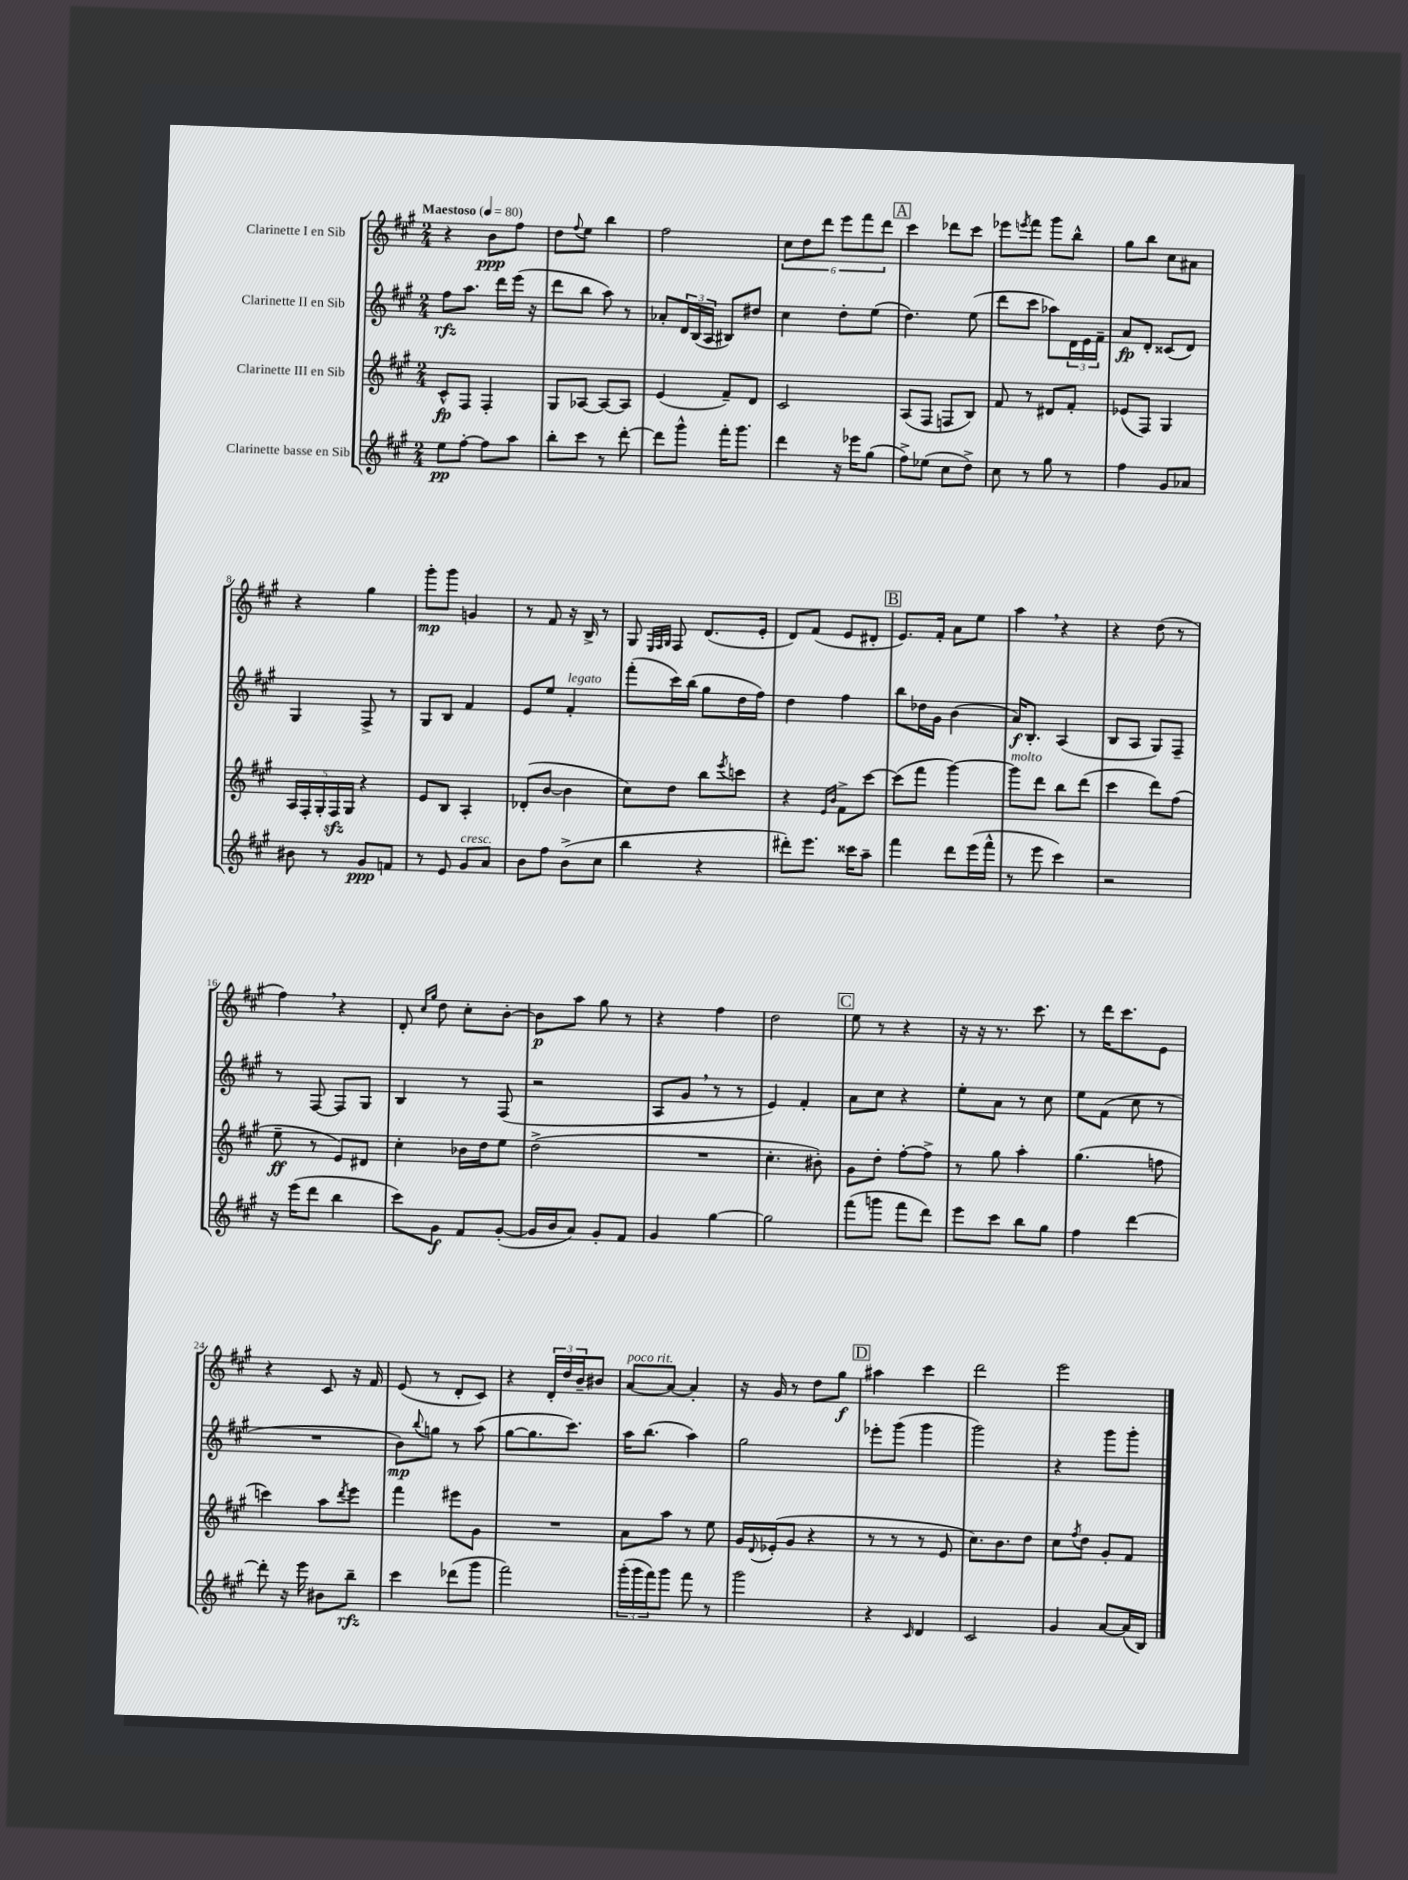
<<
\new StaffGroup <<
\new Staff = "s0" \with { instrumentName = "Clarinette I en Sib" } {
    \clef treble \key a \major \numericTimeSignature \time 2/4 \tempo "Maestoso" 4 = 80
    r4 b'8\ppp fis''8 |
    d''8 \appoggiatura { fis''8 } e''8 b''4 |
    fis''2 |
    \tuplet 6/4 { cis''8 d''8 d'''8 e'''8 fis'''8 d'''8 } |
    \mark \markup { \box "A" } cis'''4 des'''8 cis'''8 |
    ees'''8 \acciaccatura { e'''8 } fis'''8 gis'''8 b''8-^ |
    gis''8 b''8 cis''8 ais'8 |
    r4 gis''4 |
    gis'''8-.\mp gis'''8 g'4 |
    r8 fis'8 r16 b16-> r8 |
    gis8 \grace { e32 fis32 gis32 } fis8 d'8.( e'16-. |
    d'8) fis'8( e'8 dis'8-. |
    \mark \markup { \box "B" } e'8.) fis'16-. a'8 e''8 |
    a''4 \breathe r4 |
    r4 d''8( r8 |
    fis''4) \breathe r4 |
    d'8-. \grace { cis''16 gis''16 } d''8 cis''8-. b'8~-. |
    b'8\p a''8 gis''8 r8 |
    r4 fis''4 |
    d''2 |
    \mark \markup { \box "C" } e''8 r8 r4 |
    r16 r16 r8. cis'''8. |
    r8 d'''16 cis'''8. e'8 |
    r4 cis'8 r16 fis'16 |
    e'8( r8 d'8-. cis'8) |
    r4 \tuplet 3/2 { d'16-. d''16 b'16-- } bis'8 |
    a'8~^\markup { \italic "poco rit." } a'8~ a'4-. |
    r16 gis'16 r8 d''8 gis''8\f |
    \mark \markup { \box "D" } ais''4 cis'''4 |
    d'''2 |
    e'''2 \bar "|." |
}
\new Staff = "s1" \with { instrumentName = "Clarinette II en Sib" } {
    \clef treble \key a \major \numericTimeSignature \time 2/4
    fis''8\rfz a''8. d'''16 e'''16( r16 |
    d'''8 b''8 a''8) r8 |
    aes'8-. \tuplet 3/2 { d'16 b16( a16 } bis8) dis''8 |
    cis''4 d''8-. e''8( |
    \mark \markup { \box "A" } d''4.) e''8( |
    d'''8 cis'''8 aes''8) \tuplet 3/2 { d'16 e'16 fis'16-- } |
    a'8\fp d'8-. cisis'8( d'8) |
    gis4 fis8-> r8 |
    gis8 b8 fis'4 |
    e'8 e''8 fis'4-.^\markup { \italic "legato" } |
    fis'''8-.( cis'''16) b''16( gis''8 d''16 fis''16) |
    d''4 fis''4 |
    \mark \markup { \box "B" } b''8 des''16 gis'16 b'4( |
    a'16\f) b8.-. a4( |
    b8 a8 gis8) fis8-- |
    r8 fis8~ fis8 gis8 |
    b4 r8 fis8( |
    r2 |
    a8 gis'8 \breathe r8 r8 |
    e'4) fis'4-. |
    \mark \markup { \box "C" } a'8 cis''8 r4 |
    e''8-. a'8 r8 cis''8 |
    e''8 fis'8( cis''8 r8 |
    R2 |
    b'8\mp) \appoggiatura { b''8 } g''8 r8 a''8( |
    gis''8~ gis''8. cis'''8.) |
    a''16 b''8.( a''4) |
    gis''2 |
    \mark \markup { \box "D" } ees'''8-. gis'''8( gis'''4 |
    gis'''2) |
    r4 gis'''8 gis'''8-. \bar "|." |
}
\new Staff = "s2" \with { instrumentName = "Clarinette III en Sib" } {
    \clef treble \key a \major \numericTimeSignature \time 2/4
    cis'8-^\fp fis8 fis4-. |
    gis8 aes8~ aes8~ aes8 |
    e'4( fis'8--) d'8 |
    cis'2 |
    \mark \markup { \box "A" } a8( fis8 f8 b8) |
    fis'8 r8 dis'8 fis'8-. |
    ees'8( fis8) gis4 |
    \tuplet 5/4 { a16 fis16-. gis16-. fis16\sfz gis16 } r4 |
    e'8 b8 a4-. |
    des'8-.( b'8~ b'4 |
    cis''8) d''8 b''8 \acciaccatura { e'''8 } c'''8 |
    r4 \grace { e'16 b'16 } fis'8-> cis'''8~ |
    \mark \markup { \box "B" } cis'''8( fis'''8 gis'''4~) |
    gis'''8^\markup { \italic "molto" } d'''8 b''8 d'''8( |
    cis'''4 d'''8) fis''8( |
    e''8--\ff r8 e'8) dis'8 |
    cis''4-. bes'16 d''16 e''8 |
    d''2->( |
    R2 |
    cis''4.-. bis'8-.) |
    \mark \markup { \box "C" } gis'8 d''8-. fis''8~-. fis''8-> |
    r8 gis''8 a''4-. |
    gis''4.( f''8 |
    c'''4) a''8 \acciaccatura { d'''8 } e'''8 |
    fis'''4 eis'''8 gis'8 |
    R2 |
    a'8 a''8 r8 e''8 |
    gis'16 \appoggiatura { d'8 } ees'16-.( gis'8 r4 |
    \mark \markup { \box "D" } r8 r8 r8 e'8 |
    cis''8.) b'8. d''8 |
    cis''8 \acciaccatura { fis''8 } d''8 gis'8-. fis'8 \bar "|." |
}
\new Staff = "s3" \with { instrumentName = "Clarinette basse en Sib" } {
    \clef treble \key a \major \numericTimeSignature \time 2/4
    e''8\pp fis''8~-. fis''8 a''8 |
    b''8-. cis'''8 r8 d'''8~-. |
    d'''8 gis'''8-^ fis'''16-. gis'''8. |
    d'''4 r16 ees'''16 gis''8( |
    \mark \markup { \box "A" } fis''8->) ees''8( cis''8 d''8->) |
    cis''8 r8 gis''8 r8 |
    fis''4 gis'8 aes'8 |
    bis'8 r8 gis'8\ppp f'8 |
    r8 e'8 gis'8^\markup { \italic "cresc." } a'8 |
    b'8 fis''8 b'8->( cis''8 |
    b''4 r4 |
    dis'''8-.) e'''8. cisis'''16 a''8-- |
    \mark \markup { \box "B" } fis'''4 d'''8 e'''16( fis'''16-^ |
    r8 e'''8 cis'''4) |
    r2 |
    r16 e'''16( d'''8 b''4 |
    cis'''8) gis'8\f fis'8 gis'8~-.( |
    gis'16 b'16 a'8) gis'8-. fis'8 |
    gis'4 gis''4~ |
    gis''2 |
    \mark \markup { \box "C" } fis'''8( g'''8 fis'''8 d'''8) |
    e'''8 cis'''8 b''8 gis''8 |
    fis''4 d'''4~ |
    d'''8-. r16 e'''16 bis'8 b''8--\rfz |
    cis'''4 des'''8( gis'''8 |
    fis'''2) |
    \tuplet 3/2 { gis'''16-.( gis'''16 fis'''16) } gis'''8 fis'''8 r8 |
    gis'''2 |
    \mark \markup { \box "D" } r4 \grace { cis'16 } d'4 |
    cis'2 |
    gis'4 a'8~ a'16( b16) \bar "|." |
}
>>
>>
